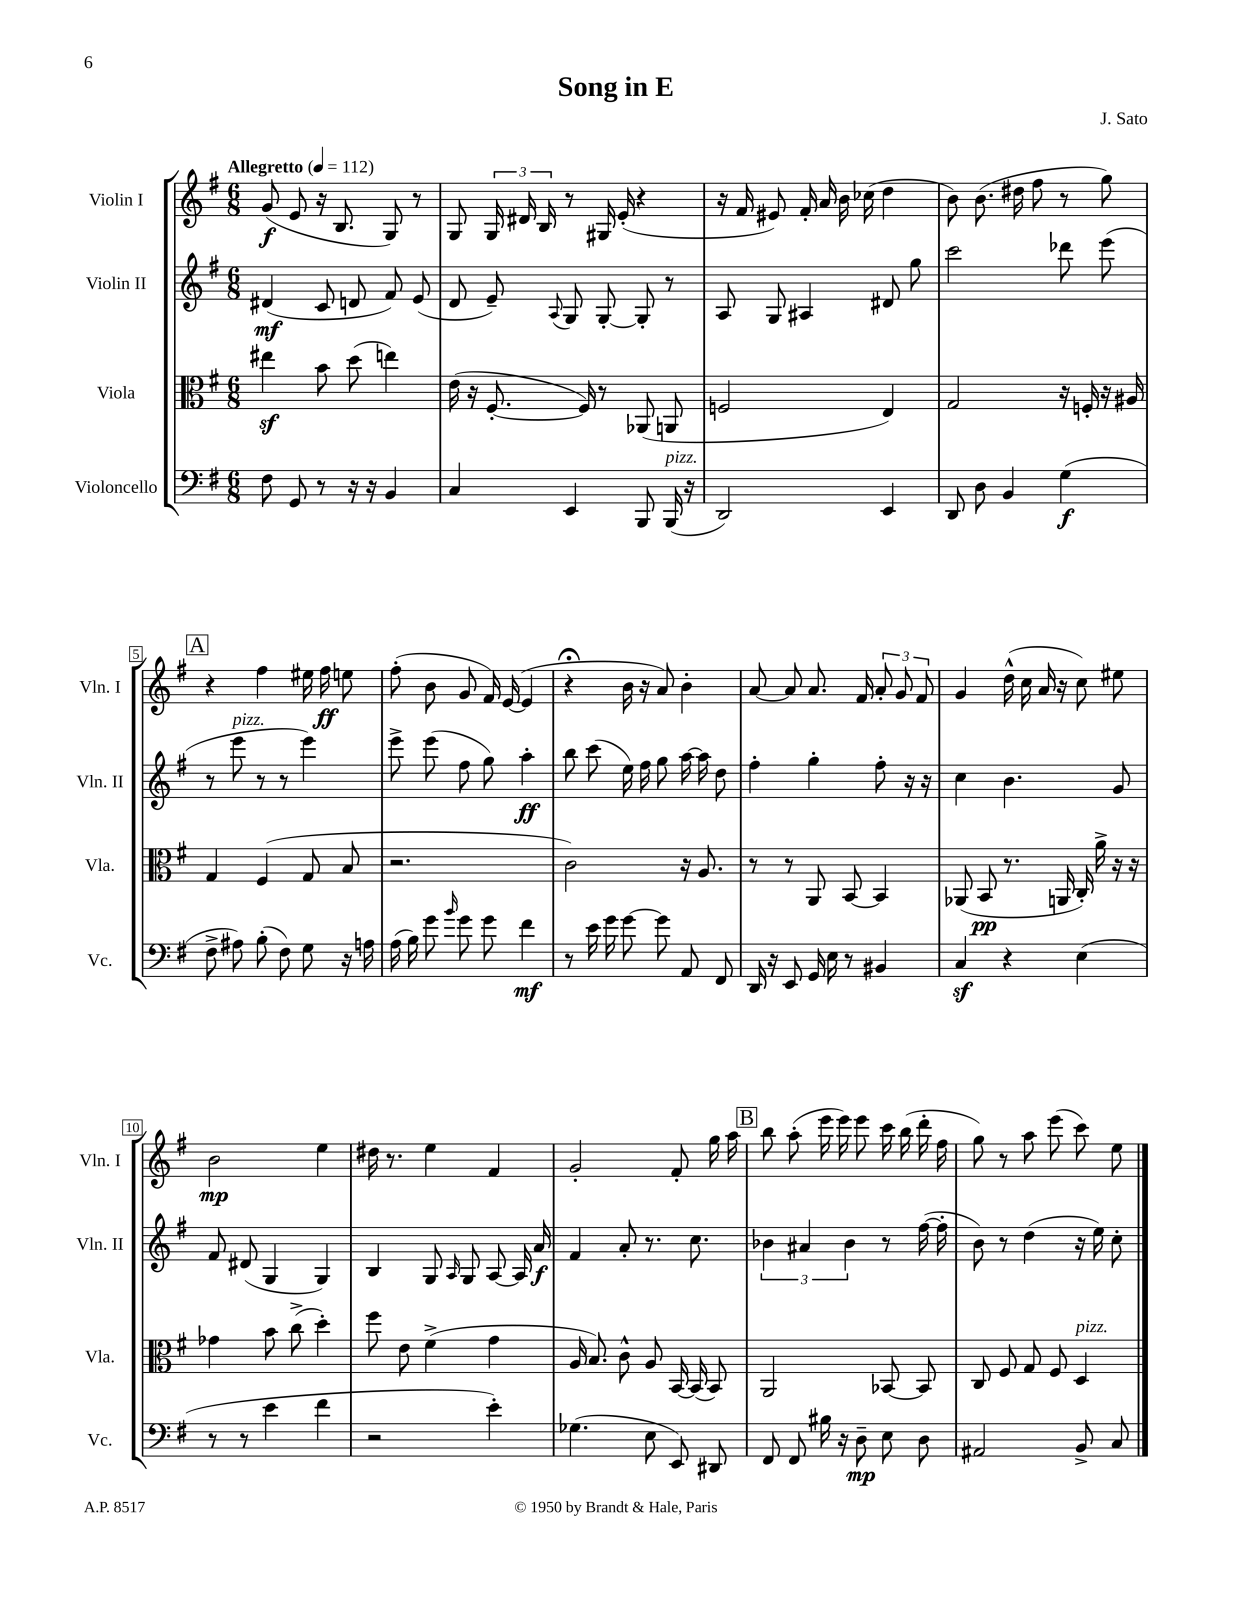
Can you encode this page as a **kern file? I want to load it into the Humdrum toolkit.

**kern	**kern	**kern	**kern
*staff4	*staff3	*staff2	*staff1
*clefF4	*clefC3	*clefG2	*clefG2
*k[f#]	*k[f#]	*k[f#]	*k[f#]
*M6/8	*M6/8	*M6/8	*M6/8
*MM112	*MM112	*MM112	*MM112
8F#	4ee#	(4d#	(8g
8GG	.	.	8e
8r	8b	8c	16r
.	.	.	8.B
16r	(8dd	8d	.
16r	.	.	.
4BB	4ee)	8f#)	8G)
.	.	(8e	8r
=	=	=	=
4C	(16e	8d	8G
.	16r	.	.
.	[8.F#'	8e~)	24G
.	.	.	24d#
.	.	.	24B
.	.	8qqA	.
4EE	.	8G	8r
.	16F#])	.	.
.	8r	[8G'	16G#
.	.	.	(16e'
8BBB	(8AA-	8G']	4r
(16BBB	8AA	8r	.
16r	.	.	.
=	=	=	=
2DD)	2F	8A	16r
.	.	.	16f#
.	.	8G	8e#)
.	.	4A#	16f#'
.	.	.	16a
.	.	.	16b
.	.	.	(16cc-
4EE	4E)	8d#	4dd
.	.	8gg	.
=	=	=	=
8DD	2G	2ccc	8b)
8D	.	.	(8.b
4BB	.	.	.
.	.	.	16dd#
.	.	.	8ff#
(4G	16r	8ddd-	8r
.	16F'	.	.
.	16r	(8eee	8gg)
.	16A#	.	.
=	=	=	=
8F#^	4G	8r	4r
8A#)	.	8eee	.
(8B'	(4F#	8r	4ff#
8F#)	.	8r	.
8G	8G	4eee)	16ee#
.	.	.	16ff#
16r	8B	.	8ee
16A	.	.	.
=	=	=	=
(16A	2.r	8eee^	(8ff#'
16B)	.	.	.
8g	.	(8eee	8b
16qqb	.	.	.
8g	.	8ff#	8g
8g	.	8gg)	16f#)
.	.	.	([16e
4f#	.	4aa'	4e]
=	=	=	=
8r	2c)	8bb	4r;
16e	.	(8ccc	.
16g	.	.	.
[8g	.	16ee)	16b
.	.	16ff#	16r
8g]	.	8gg	8a)
8AA	16r	[16aa	4b'
.	8.A	16aa]	.
8FF#	.	8dd	.
=	=	=	=
16DD	8r	4ff#'	[8a
16r	.	.	.
8EE	8r	.	8a]
16GG	8AA	4gg'	8.a
16E	.	.	.
8r	[8BB	.	.
.	.	.	16f#
4BB#	4BB]	8ff#'	12a'
.	.	.	12g
.	.	16r	.
.	.	.	12f#
.	.	16r	.
=	=	=	=
4C	(8AA-	4cc	4g
.	8BB	.	.
4r	8.r	4.b	(16dd^^
.	.	.	16cc
.	.	.	16a
.	16AA	.	16r
(4E	16C')	.	8cc)
.	16a^	.	.
.	16r	8g	8ee#
.	16r	.	.
=	=	=	=
8r	4g-	8f#	2b
8r	.	(8d#	.
4e	8b	4G	.
.	(8cc^	.	.
4f#	4dd')	4G)	4ee
=	=	=	=
2r	8ff#	4B	16dd#
.	.	.	8.r
.	8e	.	.
.	(4f#^	8G	4ee
.	.	16qqA	.
.	.	8G	.
4e')	4g	[8A	4f#
.	.	16A]	.
.	.	16a	.
=	=	=	=
(4.G-	16A	4f#	2g'
.	8.B)	.	.
.	8c^^	8a'	.
8E	8A	8.r	.
8EE)	[16BB	.	8f#'
.	(16BB]	8.cc	.
8DD#	8BB)	.	16gg
.	.	.	16aa
=	=	=	=
8FF#	2AA	6b-	8bb
8FF#	.	.	(8aa'
.	.	6a#	.
16B#	.	.	16eee
16r	.	.	16eee)
.	.	6b-	.
8D~	.	.	8eee
8E	[8BB-	8r	16ccc
.	.	.	(16bb
8D	8BB-]	([16ff#	16ddd'
.	.	16ff#']	16ff#
=	=	=	=
2AA#	8C	8b)	8gg)
.	8F#	8r	8r
.	8G	(4dd	8aa
.	8F#	.	(8eee
8BB^	4D	16r	8ccc)
.	.	16ee)	.
8C	.	8cc'	8ee
==	==	==	==
*-	*-	*-	*-
